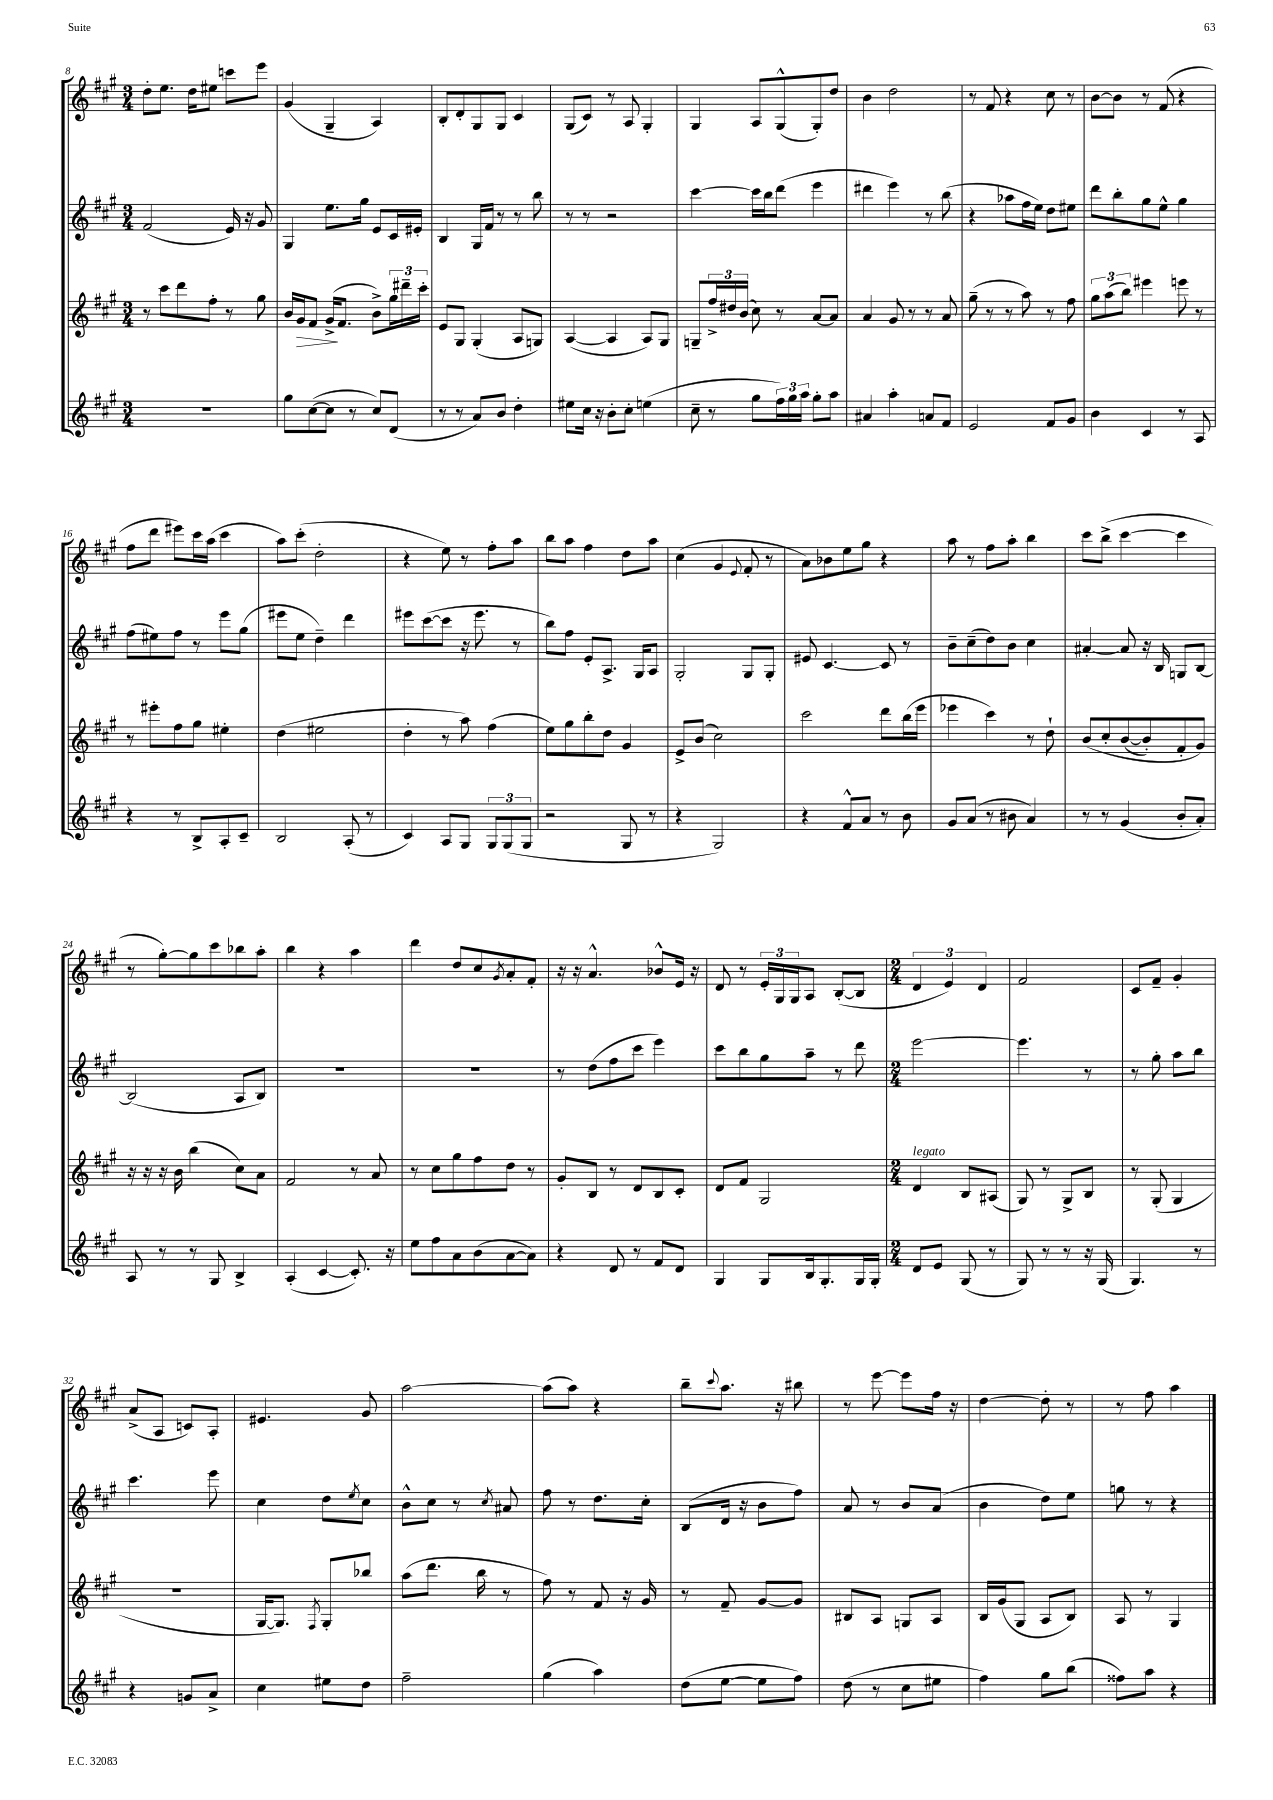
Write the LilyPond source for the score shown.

<<
\new StaffGroup <<
\new Staff = "s0" {
    \clef treble \key a \major \numericTimeSignature \time 3/4
    d''8-. e''8. d''16 eis''8 c'''8 e'''8 |
    gis'4( gis4-- a4) |
    b8-. d'8-. gis8 gis8 cis'4 |
    gis8( cis'8) r8 a8 gis4-. |
    gis4 a8 gis8-^( gis8-.) d''8 |
    b'4 d''2 |
    r8 fis'8 r4 cis''8 r8 |
    b'8~ b'8 r8 fis'8( r4 |
    fis''8 d'''8 eis'''8) cis'''16 a''16( cis'''4 |
    a''8) cis'''8-.( d''2-. |
    r4 e''8) r8 fis''8-. a''8 |
    b''8 a''8 fis''4 d''8 a''8 |
    cis''4( gis'4 \appoggiatura { e'8 } fis'8-. r8 |
    a'8) bes'8 e''8 gis''8 r4 |
    a''8 r8 fis''8 a''8-. b''4 |
    cis'''8 b''8->( cis'''4~ cis'''4 |
    r8 gis''8~-.) gis''8 cis'''8 bes''8 a''8-. |
    b''4 r4 a''4 |
    d'''4 d''8 cis''8 \acciaccatura { gis'8 } a'8-. fis'8-. |
    r16 r16 a'4.-^ bes'8-^ e'16 r16 |
    d'8 r8 \tuplet 3/2 { e'16-. gis16 gis16 } a8 b8~-.( b8 |
    \numericTimeSignature \time 2/4 \tuplet 3/2 { d'4 e'4) d'4 } |
    fis'2 |
    cis'8 fis'8-- gis'4-. |
    a'8->( a8 c'8) a8-. |
    eis'4. gis'8 |
    a''2~ |
    a''8( a''8) r4 |
    b''8-- \appoggiatura { cis'''8 } a''8. r16 bis''8 |
    r8 e'''8~ e'''8 fis''16 r16 |
    d''4~ d''8-. r8 |
    r8 fis''8 a''4 \bar "|." |
}
\new Staff = "s1" {
    \clef treble \key a \major \numericTimeSignature \time 3/4
    fis'2( e'16) r16 gis'8 |
    gis4 e''8. gis''16 e'8 cis'16 eis'16-. |
    b4 gis16 fis'16 r8 r8 b''8 |
    r8 r8 r2 |
    cis'''4~ cis'''16 b''16 d'''8( e'''4 |
    dis'''4 e'''4) r8 b''8( |
    r4 aes''8 fis''16 e''16) d''8 eis''8 |
    d'''8 b''8-. gis''8 e''8-^ gis''4 |
    fis''8( eis''8) fis''8 r8 e'''8 gis''8( |
    eis'''8 e''8 d''4--) d'''4 |
    eis'''8 cis'''8~( cis'''8 r16 eis'''8. r8 |
    b''8) fis''8 e'8-. a8.-> gis16 a8 |
    gis2-. gis8 gis8-. |
    eis'8 cis'4.~ cis'8 r8 |
    b'8-- cis''8--( d''8) b'8 cis''4 |
    ais'4~-. ais'8 r16 b16 g8 b8~ |
    b2( a8 b8) |
    R2. |
    R2. |
    r8 d''8( fis''8 cis'''8 e'''4) |
    cis'''8 b''8 gis''8 a''8-- r8 d'''8 |
    \numericTimeSignature \time 2/4 e'''2~ |
    e'''4. r8 |
    r8 gis''8-. a''8 b''8 |
    cis'''4. e'''8 |
    cis''4 d''8 \acciaccatura { e''8 } cis''8 |
    b'8-^ cis''8 r8 \acciaccatura { cis''8 } ais'8 |
    fis''8 r8 d''8. cis''16-. |
    b8( d'16 r16 b'8 fis''8) |
    a'8 r8 b'8 a'8( |
    b'4 d''8) e''8 |
    g''8 r8 r4 \bar "|." |
}
\new Staff = "s2" {
    \clef treble \key a \major \numericTimeSignature \time 3/4
    r8 cis'''8 d'''8 fis''8-. r8 gis''8 |
    b'16 gis'16\> fis'8 gis'16->\!( fis'8. b'8->) \tuplet 3/2 { gis''16 dis'''16-- cis'''16-. } |
    e'8 gis8 gis4-.( a8 g8) |
    a4~( a4 a8) gis8 |
    g8-- \tuplet 3/2 { fis''16-> dis''16 b'16( } cis''8) r8 a'8~ a'8 |
    a'4 gis'8 r8 r8 a'8 |
    gis''8--( r8 r8 a''8) r8 fis''8 |
    \tuplet 3/2 { gis''8 a''8( b''8) } eis'''4 e'''8 r8 |
    r8 eis'''8-. fis''8 gis''8 eis''4-. |
    d''4( eis''2 |
    d''4-. r8 a''8) fis''4( |
    e''8) gis''8 b''8-. d''8 gis'4 |
    e'8-> b'8( cis''2) |
    cis'''2 d'''8 b''16( e'''16 |
    ees'''4 cis'''4) r8 d''8-! |
    b'8\( cis''8-. b'8~( b'8-.) fis'8-. gis'8\) |
    r16 r16 r16 b'16 b''4( cis''8) a'8 |
    fis'2 r8 a'8 |
    r8 cis''8 gis''8 fis''8 d''8 r8 |
    gis'8-. b8 r8 d'8 b8 cis'8-. |
    d'8 fis'8 gis2 |
    \numericTimeSignature \time 2/4 d'4^\markup { \italic "legato" } b8 ais8( |
    gis8) r8 gis8-> b8 |
    r8 gis8-.( gis4 |
    R2 |
    gis16~ gis8.) \acciaccatura { fis8 } gis8-. bes''8 |
    a''8( d'''8. b''16 r8 |
    fis''8) r8 fis'8 r16 gis'16 |
    r8 fis'8-- gis'8~ gis'8 |
    bis8 a8 g8 a8 |
    b16 gis'16( gis8 a8 b8) |
    a8 r8 gis4 \bar "|." |
}
\new Staff = "s3" {
    \clef treble \key a \major \numericTimeSignature \time 3/4
    R2. |
    gis''8 cis''8~( cis''8 r8 cis''8) d'8( |
    r8 r8 a'8) b'8 d''4-. |
    eis''8 cis''16 r16 b'8-. cis''8-. e''4( |
    cis''8-- r8 gis''8 \tuplet 3/2 { fis''16) gis''16 a''16 } gis''8-. a''8 |
    ais'4 a''4-. a'8 fis'8 |
    e'2 fis'8 gis'8 |
    b'4 cis'4 r8 a8 |
    r4 r8 b8-> a8-. cis'8-- |
    b2 a8-.( r8 |
    cis'4) a8 gis8 \tuplet 3/2 { gis8 gis8( gis8 } |
    r2 gis8 r8 |
    r4 gis2) |
    r4 fis'8-^ a'8 r8 b'8 |
    gis'8 a'8( r8 bis'8 a'4) |
    r8 r8 gis'4( b'8-. a'8-.) |
    a8 r8 r8 gis8 b4-> |
    a4-.( cis'4~ cis'8.-.) r16 |
    e''8 fis''8 a'8 b'8( a'8~ a'8) |
    r4 d'8 r8 fis'8 d'8 |
    gis4 gis8 b16 gis8.-. gis16 gis16-. |
    \numericTimeSignature \time 2/4 d'8 e'8 gis8( r8 |
    gis8) r8 r8 r16 gis16( |
    gis4.) r8 |
    r4 g'8 a'8-> |
    cis''4 eis''8 d''8 |
    fis''2-- |
    gis''4( a''4) |
    d''8( e''8~ e''8 fis''8) |
    d''8( r8 cis''8 eis''8 |
    fis''4) gis''8 b''8( |
    fisis''8) a''8 r4 \bar "|." |
}
>>
>>
\layout { \context { \Score currentBarNumber = #8 } }
